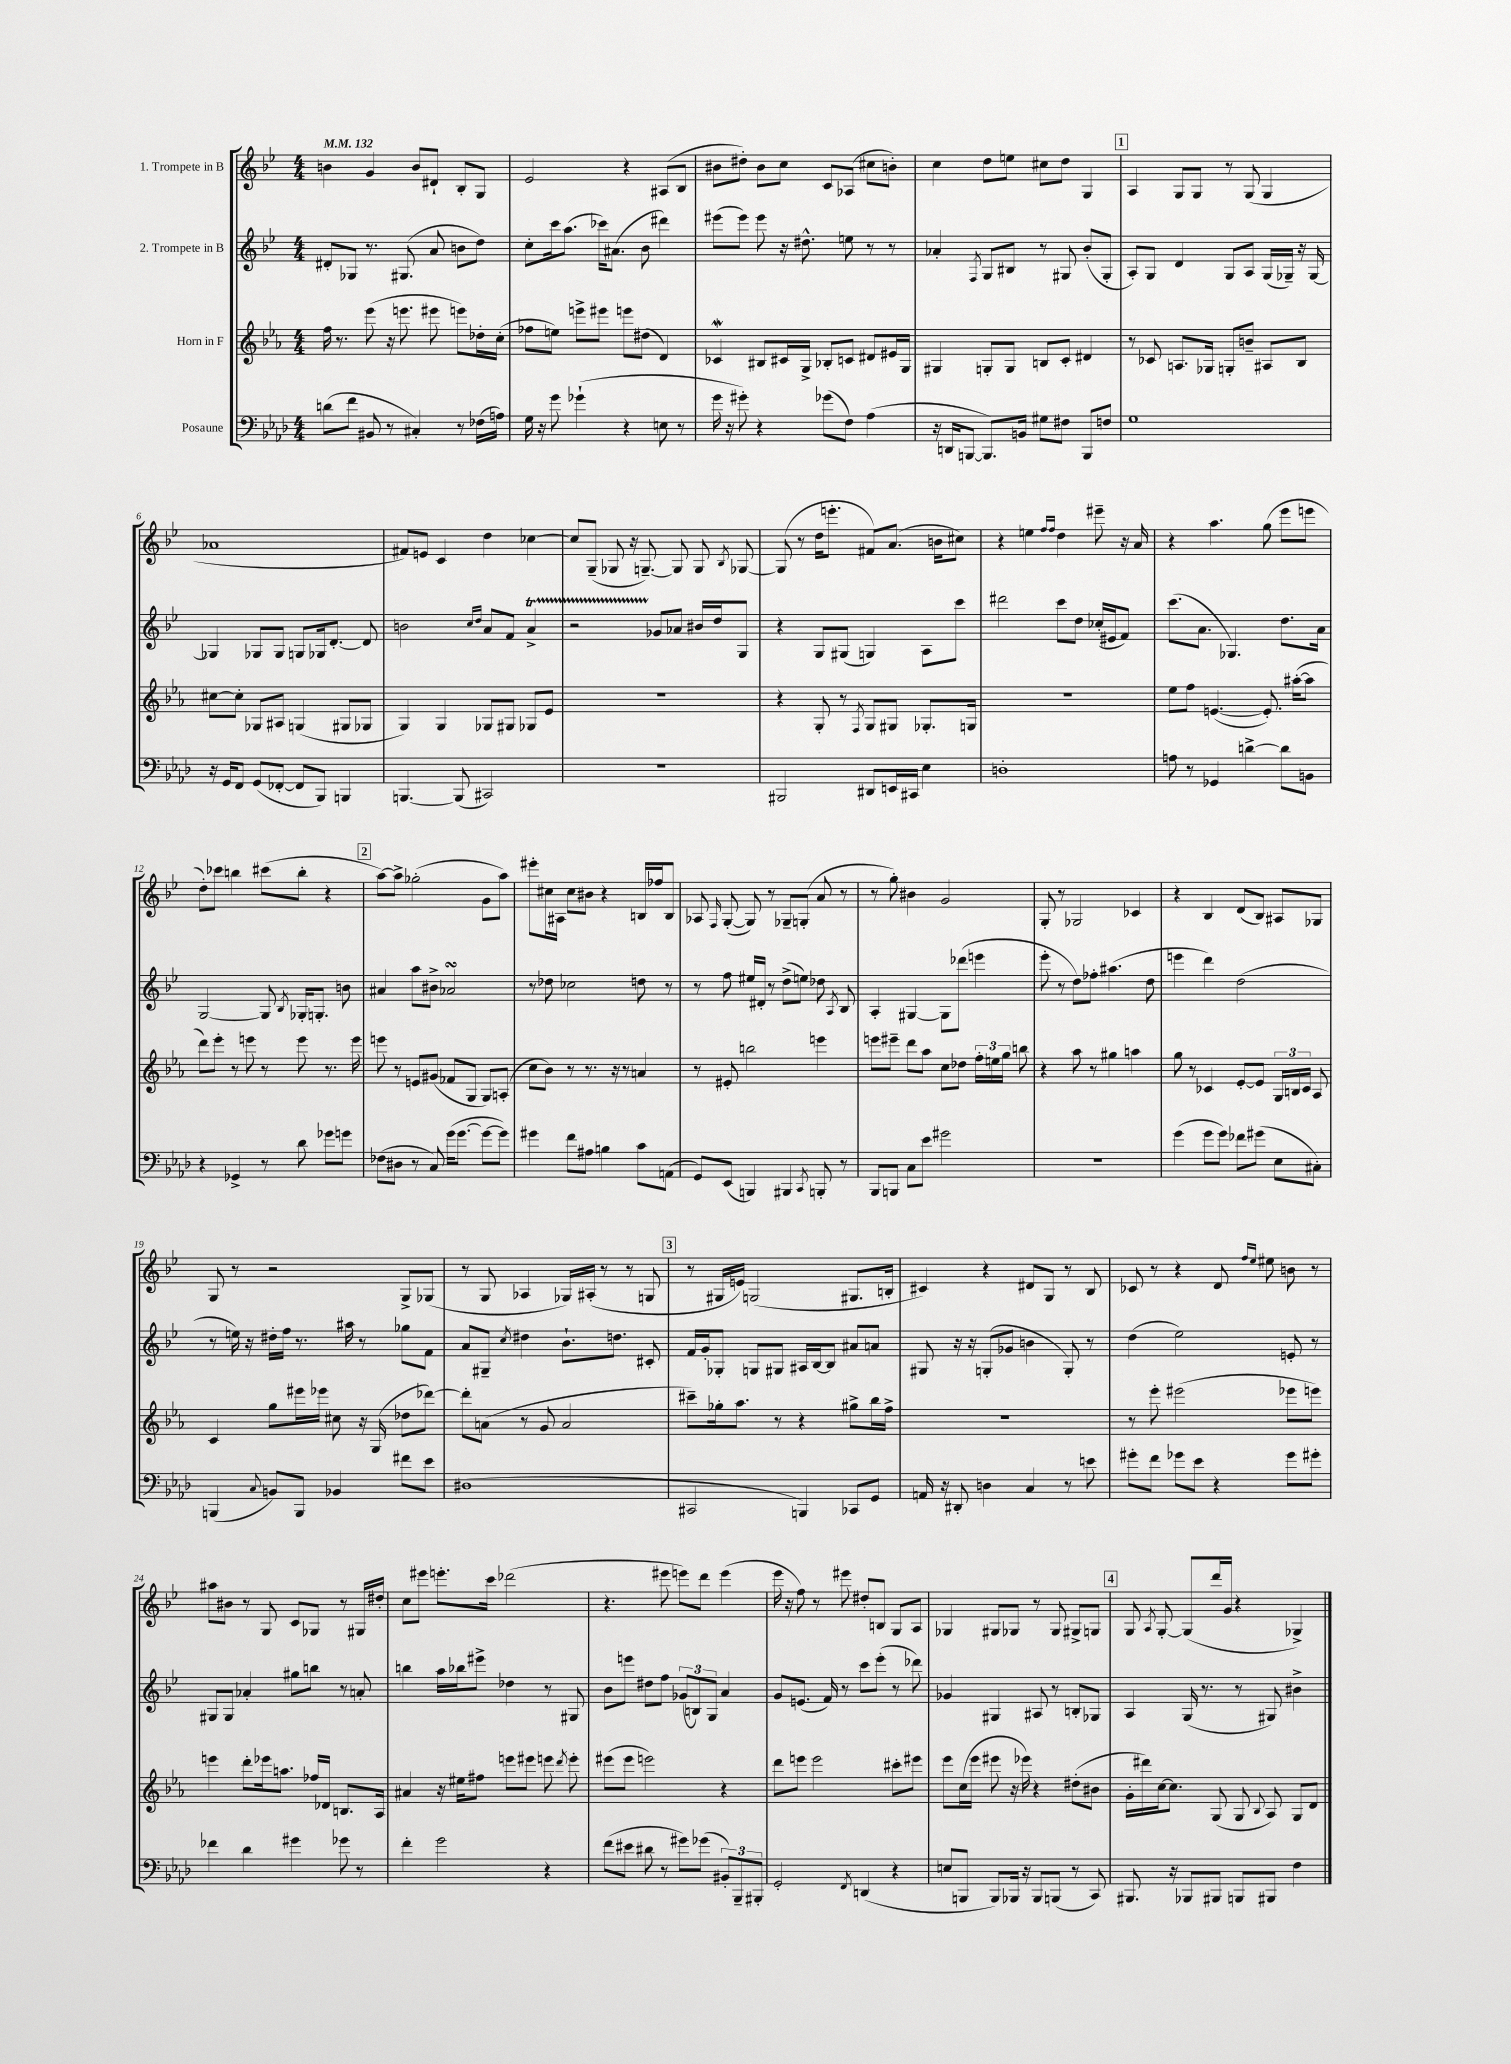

**kern	**kern	**kern	**kern
*part4	*part3	*part2	*part1
*staff4	*staff3	*staff2	*staff1
*I"Posaune	*I"Horn in F	*I"2. Trompete in B	*I"1. Trompete in B
*clefF4	*clefG2	*clefG2	*clefG2
*k[b-e-a-d-]	*k[b-e-a-]	*k[b-e-]	*k[b-e-]
*M4/4	*M4/4	*M4/4	*M4/4
*MM132	*MM132	*MM132	*MM132
=1	=1	=1	=1
(8dn\L	16ff\	8d#X'/L	4bn\
.	8.r	.	.
8f\J	.	8G-X/J	.
8BB#X/	(8eee-\	8.r	4g/
8r	16r	.	.
.	8.eeen\	(8.G#X/	.
4C#X'/)	.	.	8b/L
.	8eee#X\	8a/	8d#X`/J
8r	8eeen\L)	8bn\L	8B-'/L
(16F-X\LL	16dd-X'\L	8dd\J)	8G/J
16An\JJ)	(16cc'\JJ	.	.
=2	=2	=2	=2
16G\	8ff-X\L	8cc'\L	2e-/
16r	.	.	.
8g\	8een\J)	16ccc\k	.
.	.	(8.aa\J	.
(4g-X`\	8eeen^\L	.	.
.	8eee#X\J	16ccc-X\KL)	.
.	.	(8.a#X\J	.
4r	8eeen\L	.	4r
.	(8dd#X\J	8b-\	.
8En\	4d/)	4ddd#X\)	(8A#X/L
8r	.	.	8B-/J
=3	=3	=3	=3
16g\	4c-Xw/	(8eee#X\L	8b#X\L
16r	.	.	.
8g#X'\)	.	8eee#\J)	8dd#X'\J)
4r	8B#X/L	8eee#\	8b#\L
.	16c#X/L	16r	8cc\J
.	16G^/JJ	8.dd#X^^\	.
(8g-X\L	8B-X'/L	.	8c/L
8F\J)	8cn/J	8een\	(8A-X/J
(4A-\	8d#X/L	8r	8cc#X\L
.	16e#X/L	8r	8bn'\J)
.	16G/JJ	.	.
=4	=4	=4	=4
16r	4G#X/	4a-X'/	4cc\
16DDn/KL	.	.	.
[8BBBn/J	.	.	.
.	.	8qF/	.
8.BBB/L])	8Gn'/L	8G/L	8dd\L
.	8G/J	8B#X/J	8een\J
16BBn/Jk	.	.	.
8G#X\L	8Bn/L	8r	8cc#X\L
8F#X\J	8c'/J	8G#X/	8dd\J
8BBB/L	4d#X/	(8b-'/L	4G/
8Fn/J	.	8G#'/J	.
!!LO:REH:place=s1:t=1
=5	=5	=5	=5
1G	8r	8A'/L)	4A/
.	8c-X/	8G/J	.
.	8.An/L	4d/	8G/L
.	.	.	8G/J
.	16G-X/Jk	.	.
.	8Gn'/L	8G/L	8r
.	8bn~/J	8A/J	(8G/
.	8A#X/L	(16G/LL	4G/
.	.	16G-X~/JJ)	.
.	8B-/J	16r	.
.	.	[16G-/	.
!!LO:LB:g=z
=6	=6	=6	=6
16r	[8cc#X\L	4G-X/]	1a-X
16GG/KL	.	.	.
8FF/J	8cc#'\J]	.	.
(8GG/L	8G-X/L	8G-X/L	.
[8FF-X'/J	8A#X/J	8G-/J	.
8FF-/L]	(4Gn/	8Gn/L	.
8BBB-/J)	.	16G-X/k	.
.	.	[8.d'/J	.
4BBBn/	8G#X/L	.	.
.	8G-X/J	8d/]	.
=7	=7	=7	=7
[4.BBBn/	4G/)	2bn\	8f#X/L)
.	.	.	8en/J
.	4G/	.	4c/
(8BBB/]	.	.	.
.	.	16qqcc/LL	.
.	.	16qqdd/JJ	.
2CC#X/)	8G-X/L	8a/L	4dd\
.	8G#X/J	8f/J	.
.	8G-X/L	4at^/	[4cc-X\
.	8e-/J	.	.
=8	=8	=8	=8
1r	1r	2r	8cc-/L]
.	.	.	(8G~/J
.	.	.	8G-X/
.	.	.	16r
.	.	.	[8.Gn~/)
.	.	8g-X/L	.
.	.	8a-X/J	8G/]
.	.	16b#X/LL	8G/
.	.	16dd/J	.
.	.	.	8qB-/
.	.	8G/J	[8G-X/
=9	=9	=9	=9
2BBB#X/	4r	4r	(8G-/]
.	.	.	8r
.	8G'/	8G/L	16dd\KL
.	.	.	8.eeen'\J
.	8r	(8G#X/J	.
.	8qF/	.	.
8DD#X/L	8G/L	4Gn/)	8f#X/L)
16EEn/L	8G#X/J	.	(8.a/J
16CC#X/JJ	.	.	.
4E-\	8.G-X'/L	8A\L	.
.	.	.	16bn\KL
.	.	8ccc\J	8cc#X\J)
.	16Gn/Jk	.	.
=10	=10	=10	=10
1Dn'	1r	2ddd#X\	4r
.	.	.	4een\
.	.	.	16qqff/LL
.	.	.	16qqff/JJ
.	.	8ccc\L	4dd\
.	.	8dd\J	.
.	.	(16cc-X'/LL	8eee#X~\
.	.	16e#X/J	.
.	.	8f/J)	16r
.	.	.	16a/
=11	=11	=11	=11
8An\	8ee-\L	(8.ccc\L	4r
8r	8ff\J	.	.
.	.	8.a\J	.
4GG-X/	([4.en/	.	4.aa\
.	.	4.G-X/)	.
[4dn^\	.	.	.
.	8.e'/])	.	(8gg\
8d\L]	.	8.dd\L	8eee-\L
.	([16aa#X'\KL	.	.
8BBn\J	8aa#\J]	.	8eeen\J
.	.	16a\Jk	.
!!LO:LB:g=z
=12	=12	=12	=12
4r	8ddd\L)	[2G/	8dd'\L)
.	8eee-'\J	.	8ccc-X\J
4GG-X^/	8r	.	4bbn\
.	8eeen\	.	.
8r	8r	8G/]	(8ccc#X\L
.	.	8qB-/	.
8d-\	8eee\	16G-X'/KL	8bb'\J
.	.	8.Gn'/J	.
8g-X\L	8.r	.	4r
8gn\J	.	8bn\	.
.	16eee\	.	.
!!LO:REH:place=s1:t=2
=13	=13	=13	=13
(8F-X\L	8eeen\	4a#X/	[8aa\L)
8D#X\J	8r	.	8aa^\J]
8r	8en/L	8aa\L	(2gg-X'\
8C/)	(8g#X/J	8b#X^\J	.
(16g\KL	8f-X/L	2a-XsSSs/	.
[8.g\J	.	.	.
.	8G/J	.	.
8g\L_	8G/L)	.	8g\L
8g\J])	(8An'/J	.	8aa\J)
=14	=14	=14	=14
4g#X\	8cc\L	8r	8eee#X'\L
.	8b-\J)	8dd-X\	16cc#X\L
.	.	.	16A#X\JJ
8f\L	8r	2cc-X\	8cc#\L
8A#X\J	8.r	.	8b#X\J
4Bn\	.	.	4r
.	16r	.	.
.	8r	.	.
8c\L	4an/	8ddn\	16Bn/LL
.	.	.	16ff-X/J
(8AAn\J	.	8r	8B/J
=15	=15	=15	=15
8GG/L)	8r	8r	8A-X/
.	.	.	16qqF/
(8EE-/J	8e#X'/	8ff\	([8G'/
4BBBn/)	2bbn\	16ee#X/LL	8G/])
.	.	16d#X'/JJ	.
.	.	8r	8r
4BBB#X/	.	(8dd^\L	8G-X~/L
.	.	8een\J)	(8Gn'/J
8qCC/	.	.	.
8BBBn'/	4eeen\	8dd-X\	8a/
.	.	8qA/	.
8r	.	8B-/	8r
=16	=16	=16	=16
8BBB-/L	8eeen\L	4A'/	8r
8BBBn/J	8eee#X~\J	.	8gg'\)
8C\L	8ddd\L	[4G#X/	4b#X\
8e-\J	8aa-\J	.	.
2g#X\	8cc\L	8G#\L]	2g/
.	8dd-X\J	(8ddd-X\J	.
.	24ff'\LL	4eeen\	.
.	24een\	.	.
.	24gg\JJ	.	.
.	8bbn\	.	.
=17	=17	=17	=17
1r	4r	8eee-'\	8G'/
.	.	8r	8r
.	8aa-\	8dd\L)	2G-X/
.	8r	8ff-X'\J	.
.	4gg#X\	(4.aa#X\	.
.	4aan\	.	4c-X/
.	.	8dd\	.
=18	=18	=18	=18
(4g\	8gg\	4eeen\	4r
.	8r	.	.
8g\L	4c-X/	4ddd\)	4B-/
8g\J)	.	.	.
8f-X\L	[8e-'/L	(2dd\	(8d/L
(8g#X\J	8e-/J]	.	8B-/J)
8E-\L	24G/LL	.	8A#X/L
.	24Bn/	.	.
.	24c-/JJ	.	.
8C#X'\J)	8A-/	.	8G-X/J
!!LO:LB:g=z
=19	=19	=19	=19
(4BBBn/	4c/	8r	8G/
.	.	16een\)	8r
.	.	16r	.
8qqC/	.	.	.
8BBn/L)	8gg\L	16dd#X'\LL	2r
.	.	16ff\JJ	.
8BBB/J	16eee#X\L	8.r	.
.	16eee-X\JJ	.	.
4BB-X/	8cc#X\	.	.
.	.	16aa#X\	.
.	16r	8r	.
.	(16G/	.	.
8f#X\L	8dd-X\L	8gg-X\L	8G^/L
8e-\J	[8ddd-X\J)	8f\J	(8G-X/J
=20	=20	=20	=20
(1D#X	8ddd-'\L]	8a/L	8r
.	(8an\J	8G#X~/J	8G/
.	.	8qcc/	.
.	8r	4dd#X\	4A-X/
.	8g/	.	.
.	2a/	8.b-`\L	16G-X/LL)
.	.	.	(16A#X'/JJ
.	.	.	8r
.	.	8.ddn\J	.
.	.	.	8r
.	.	8c#X'/	8Gn/
!!LO:REH:place=s1:t=3
=21	=21	=21	=21
2CC#X/	8ccc#X~\L)	16f/LL	8r
.	.	16g'/J	.
.	16gg-X'\k	8G-X'/J	16G#X/LL
.	8.aa-\J	.	16en/JJ)
.	.	8Gn/L	(2Gn/
.	8r	8G#X/J	.
4BBBn/)	4r	16A#X/LL	.
.	.	[16B-/J	.
.	.	8B-/J]	.
8CC-X/L	8gg#X^\L	8a#X/L	8.G#X/L
8GG/J	16bb-\L	8an/J	.
.	16ff^\JJ	.	16Bn'/Jk
=22	=22	=22	=22
16AAn/	1r	8G#X/	4c#X/)
16r	.	.	.
8DD#X'/	.	16r	.
.	.	16r	.
4Dn\	.	(8Gn'/L	4r
.	.	8g-X/J	.
4C/	.	4bn\	8d#X/L
.	.	.	8G/J
8r	.	8G'/)	8r
8en\	.	8r	8B-/
=23	=23	=23	=23
8g#X'\L	8r	(4dd\	8c-X/
8f\J	8eee-'\	.	8r
8g-X\L	(2eee#X\	2ee-\)	4r
8e-\J	.	.	.
4r	.	.	8d/
.	.	.	16qqff/LL
.	.	.	16qqee-/JJ
.	.	.	8ee#X\
8g-\L	8eee-X\L	8en'/	8bn\
8g#X'\J	8eeen\J)	8r	8r
!!LO:LB:g=z
=24	=24	=24	=24
4f-X\	4eeen\	8G#X/L	8aa#X\L
.	.	8G#/J	8b#X\J
4d-\	8ddd'\L	4a-X'/	8r
.	16eee-X\k	.	8G/
.	8.aan\J	.	.
4g#X\	.	8gg#X\L	8c/L
.	16ff-X/LL	8bbn\J	8G-X/J
.	16d-X/JJ	.	.
8g-X\	8.Bn/L	8r	8r
8r	.	8an'/	16G#X/LL
.	16A-/Jk	.	16dd#X'/JJ
=25	=25	=25	=25
4f'\	4a#X/	4bbn\	8cc\L
.	.	.	8eee#X\J
2g\	16r	16aa\LL	8.eeen'\L
.	16ee#X\KL	16bb-X\J	.
.	8ff#X\J	8eee#X^\J	.
.	.	.	16ccc\Jk
.	8eeen\L	4dd-X\	(2ddd-X\
.	8eee#X\J	.	.
4r	8eeen\	8r	.
.	8qddd/	.	.
.	8eee'\	8G#X/	.
=26	=26	=26	=26
(8f\L	(8eee#X\L	8b-\L	4.r
8e#X\J	8eee#\J	8eeen\J	.
8d#X\	2eeen\)	8dd#X\L	.
8r	.	8ff\J	8eee#X\
8g#X\L)	.	(12g-X/L	8eeen\L)
.	.	12Bn/)	.
(8g-X\J	.	.	8ddd\J
.	.	12G/J	.
12BB#X'/L)	4r	4a/	(4eee\
12BBB-~/	.	.	.
12BBB#X'/J	.	.	.
=27	=27	=27	=27
2GG'/	8ddd\L	8g/L	16eee-\
.	.	.	16r
.	8eeen\J	(8.en/J	8ff\)
.	2eee\	.	8r
.	.	16f/)	.
.	.	8r	8eee#X\
8qFF/	.	.	.
(4DDn/	.	8ccc\L	8dd#X'/L
.	.	(8eee-'\J	8Bn/J
4r	8ccc#X'\L	8r	8G/L
.	8eee#X\J	8ddd-X\)	8A/J
=28	=28	=28	=28
8En/L	8eee-\L	4g-X/	4G-X/
8BBBn/J	(16cc\L	.	.
.	16eee-\JJ	.	.
8BBB/L)	8eee#X\	4G#X/	8G#X/L
16BBB-X/Jk	16r	.	8G-X/J
16r	16eee-X\)	.	.
8BBB-/L	4r	8A#X/	8r
(8BBBn/J	.	8r	8G-/
8r	(8dd#X'\L	8Bn'/L	8G#X^/L
8CC/)	8b#X\J	8G-X/J	8Gn/J
!!LO:REH:place=s1:t=4
=29	=29	=29	=29
8.BBB#X/	16g'\LL	4A/	8G/
.	16ddd#X\)	.	.
.	.	.	8qA/
.	[16cc\J	.	[8G'/
16r	8.cc\J]	.	.
8BBB-X/L	.	(16G/	(8G/L]
.	.	8.r	.
8BBB#X/J	(8G/	.	16ddd/L
.	.	.	16g/JJ
8BBBn/L	8G/	8r	4r
.	8qqB-/	.	.
8BBB#X/J	8A-/)	8G#X/)	.
4F\	8G/L	4b#X^\	4G-X^/)
.	8d/J	.	.
==	==	==	==
*-	*-	*-	*-
